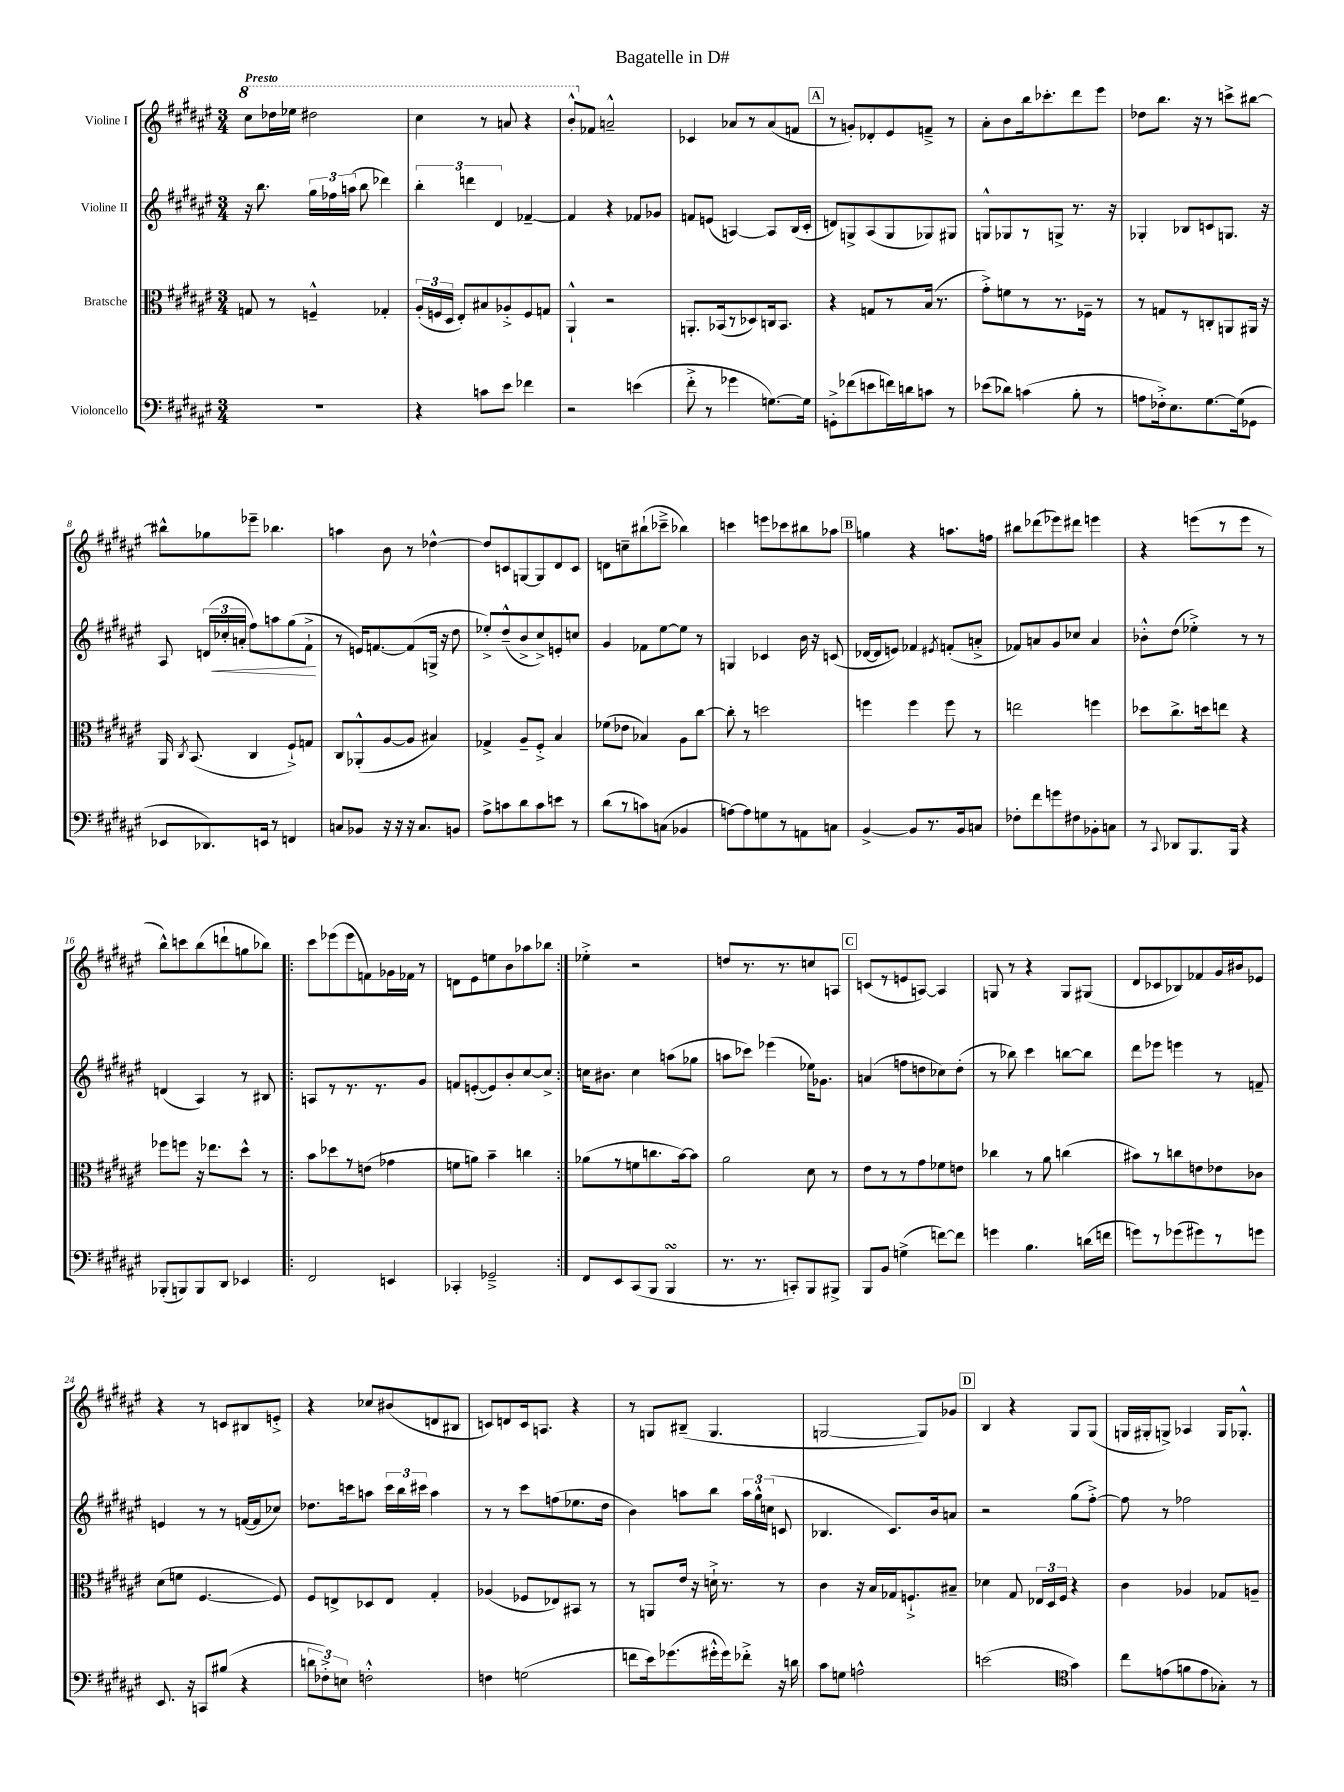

**kern	**kern	**kern	**kern
*staff4	*staff3	*staff2	*staff1
*clefF4	*clefC3	*clefG2	*clefG2
*k[f#c#g#d#a#e#]	*k[f#c#g#d#a#e#]	*k[f#c#g#d#a#e#]	*k[f#c#g#d#a#e#]
*M3/4	*M3/4	*M3/4	*M3/4
2.r	8G	16r	8ccc#
.	.	8.bb	.
.	8r	.	16ddd-
.	.	.	16eee-
.	4F~^^	24gg#	2ddd#
.	.	24ff-	.
.	.	(24aa	.
.	.	8bb	.
.	4G-'	4ddd-)	.
=	=	=	=
4r	(24A#'	6bb'	4ccc#
.	24F	.	.
.	24D#	.	.
.	8E#')	.	.
.	.	6ddd	.
8c	8B#	.	8r
.	.	6d#	.
8e#	8A-'^	.	8aa
4f-	8F	[4f-~	4r
.	8G	.	.
=	=	=	=
2r	4AA#`^^	4f-]	8bb'^^
.	.	.	8f-
.	2r	4r	2a~^^
(4e	.	8f-	.
.	.	8g-	.
=	=	=	=
8f#'^	8.AA'	8f	4c-
8r	.	(8e	.
.	(16BB-	.	.
4g-	8r	[4A)	8a-
.	8D-)	.	8r
[8.G)	16C	8A]	(8a-
.	8.BB-	.	.
.	.	(16B	8f
16G]	.	16c#'	.
=	=	=	=
8GG'^	4r	8d)	8r
(8f-	.	8G^	8g')
8e	8G	(8A#	8d-'
16f)	8r	8G	8e#
16d	.	.	.
8c	(16B	8G-)	8f~^
.	8.r	.	.
8r	.	8G#	8r
=	=	=	=
(8e-	8g#'^)	8G^^	8a#'
8d-)	8f	8G-	8b
(4c	8r	8r	16bb
.	.	.	8.ccc-'
.	8.r	8G^	.
8B'	.	8.r	8ddd#
.	16F-~	.	.
8r	8r	.	8eee#
.	.	16r	.
=	=	=	=
8A	8r	4G-'	8dd-
16F-'^)	8G	.	8.bb
8.E#	.	.	.
.	8r	8B-	.
.	.	.	16r
[8.G#	8C'	8c	8r
.	8AA	8.G	8ccc^
(16G#]	.	.	.
8GG-	16AA#	.	[8bb#
.	16r	16r	.
=	=	=	=
8EE-	16AA#	8A#	8bb#^^]
.	8qC#	.	.
.	(8.BB	.	.
8.DD-)	.	(24d	8gg-
.	.	24cc-'	.
.	.	24a'	.
.	4C#	8ff#)	8eee-~
16EE	.	.	.
8r	.	8aa	4.bb-
4FF	8F#`^)	(8gg#	.
.	8G	8f#`^	.
=	=	=	=
8C	8C#	8r	4aa
8BB-	(8AA-'^^	16e)	.
.	.	[8.f	.
16r	[8A#	.	8b
16r	.	.	.
16r	8A#]	(8f]	8r
8.C	.	.	.
.	4B#)	16G^	[4dd-^^
.	.	16r	.
8BB	.	8dd#	.
=	=	=	=
8A#^	4G-^	8ee-'^)	8dd-]
8c	.	(8dd#~^^	8c
8d#	8A#~	8b^	[8G
8c	8F#'^	8cc#^)	8G]
8e	4B	8e'	8d#
8r	.	8cc	8c
=	=	=	=
(8d#	(8f-	4g#	8d
8r	8e-	.	8cc~
8c)	4B-)	8f-	(8bb#`
(8C	.	[8ee#	8ccc-~^
4BB-	8A#	8ee#]	4bb-)
.	[8cc#	8r	.
=	=	=	=
[8A)	8cc#']	4G	4ccc
8A]	8r	.	.
8G	2dd	4c-	8eee
8r	.	.	8ccc-
8AA	.	16b	8bb#
.	.	16r	.
8C	.	(8c	8aa-
=	=	=	=
[4BB^	4ff	[16d-	4gg
.	.	16d-]	.
.	.	8e)	.
8BB]	4ff	4f-	4r
8.r	.	.	.
.	.	8qe#	.
.	8ff	(8f'	8.aa
16BB	.	.	.
8C	8r	8a'^	.
.	.	.	16ff
=	=	=	=
8F-'	2ee	8f-)	8bb#
8f#	.	8a	(8ddd-
8g	.	8g#	8eee-)
8F#	.	8cc-	8ddd#
8BB-'	4ff	4a	4eee
8C	.	.	.
=	=	=	=
8r	8dd-	8b-'^^	4r
8qqCC#	.	.	.
8DD-	8.cc#^	(8dd#	.
8.BBB	.	4ee-'^)	(8eee
.	16dd	.	.
.	8ee	.	8r
16BBB	.	.	.
4r	4r	8r	8eee
.	.	8r	8r
=	=	=	=
(8BBB-'	8ff-	(4d	8bb^^)
8BBB)	8ff	.	8ccc
8BBB	16r	4A#)	(8bb
.	8.ee-	.	.
8DD#	.	.	8ddd`
4EE-	8dd#^^	8r	8gg
.	8r	8B#	8bb-)
=!|:	=!|:	=!|:	=!|:
2FF#	8b	8A	8ccc#
.	8dd-	8r	(8eee-
.	8r	8.r	8eee-
.	(8e	.	8f)
.	.	8.r	.
4EE	4g-	.	16g-
.	.	.	16f-
.	.	8g#	8r
=	=	=	=
4CC-'	8f	8f	8d
.	8a)	([8e'	8e#
2GG-~^	4b~	8e])	8ee
.	.	8b'	8b
.	4cc	[8cc#	8aa-
.	.	8cc#^]	8bb-
=:|!	=:|!	=:|!	=:|!
8FF#	(8a-	16cc	4ee-'^
.	.	8.b#	.
8EE#	8r	.	.
(8CC#	8f	4cc	2r
8BBB	8.cc	.	.
4BBB	.	(8aa	.
.	[16b)	.	.
.	8b]	8gg-	.
=	=	=	=
8.r	2a#	8aa	8dd
.	.	8ccc-)	8.r
8.r	.	.	.
.	.	(4eee-	.
.	.	.	8.r
8CC')	.	.	.
8BBB	8d#	16ee-)	8cc
.	.	8.g-	.
8BBB#^	8r	.	8A
=	=	=	=
8BBB	8e#	(4a	(8c
8BB	8r	.	8r
(4G^	8r	8ff	8e
.	8g#	8dd	[8A)
[8f)	8f-	8cc-)	4A]
8f]	8e	(8dd'	.
=	=	=	=
4g	4cc-	8r	8G
.	.	8bb-)	8r
4.B	8r	4ccc#	4r
.	8a#	.	.
.	(4cc	[8bb	8G
(16d	.	8bb]	(8G#
16f	.	.	.
=	=	=	=
8g)	8b#)	8ddd#	8d#
8r	8r	8eee-	8c-
(8g-	8cc	4eee	8B-)
8g#)	8e	.	8f-
8r	8e-	8r	16g#
.	.	.	16b#
8g	8c-	8f~	8e-
=	=	=	=
8.EE#	(8d#	4e	4r
.	8f	.	.
16r	.	.	.
8CC	[4.F#	8r	8r
(8B#	.	8r	8c
4r	.	([16f	8B#
.	.	16f]	.
.	8F#])	8cc-)	8e'^
=	=	=	=
12d	8F#	8.dd-	4r
12F-'^)	.	.	.
.	8E^	.	.
12E	.	.	.
.	.	16ccc	.
2F'^^	8D-	8aa	8cc-
.	8E	24ccc	(8b#
.	.	24bb	.
.	.	24ccc#	.
.	4G#'	4aa	8d
.	.	.	8B#
=	=	=	=
4F	(4A-	8r	8c)
.	.	8r	8d
(2G	8F-	8ccc#	16c
.	.	.	8.A
.	8E-)	(8ff	.
.	8BB#	8.ee-	4r
.	8r	.	.
.	.	16dd#	.
=	=	=	=
8f	8r	4b)	8r
16e#)	8AA	.	8G
(8.g-	.	.	.
.	16e#	8aa	(8B#~
.	16r	.	.
16g#'^^	16d`^	8bb	4.G
16g#)	8.r	.	.
8f-'^	.	24aa	.
.	.	24gg#^^	.
.	.	(24cc	.
16r	8r	8c	.
16d	.	.	.
=	=	=	=
8c#	4c#	4.B-	[2G
8G	.	.	.
2A^^	16r	.	.
.	16B	.	.
.	16G-	8.c#)	.
.	8.F`^	.	.
.	.	.	8G])
.	.	16b	.
.	8B#~	8a	8g-
=	=	=	=
(2e	4d-	2r	4B
.	8G#	.	4r
.	24E-	.	.
.	24D#	.	.
.	24F#	.	.
*clefC4	*	*	*
4g#)	4r	(8gg#	8G#
.	.	[8ff#'^)	(8G#
=	=	=	=
8cc#	4c#	8ff#]	16G
.	.	.	16G#'
(8e	.	8r	8G^)
8f	4A-	2ff-	4A-
8e	.	.	.
8G-')	8G-	.	16G
.	.	.	8.G-'^^
8r	8A~	.	.
==	==	==	==
*-	*-	*-	*-
